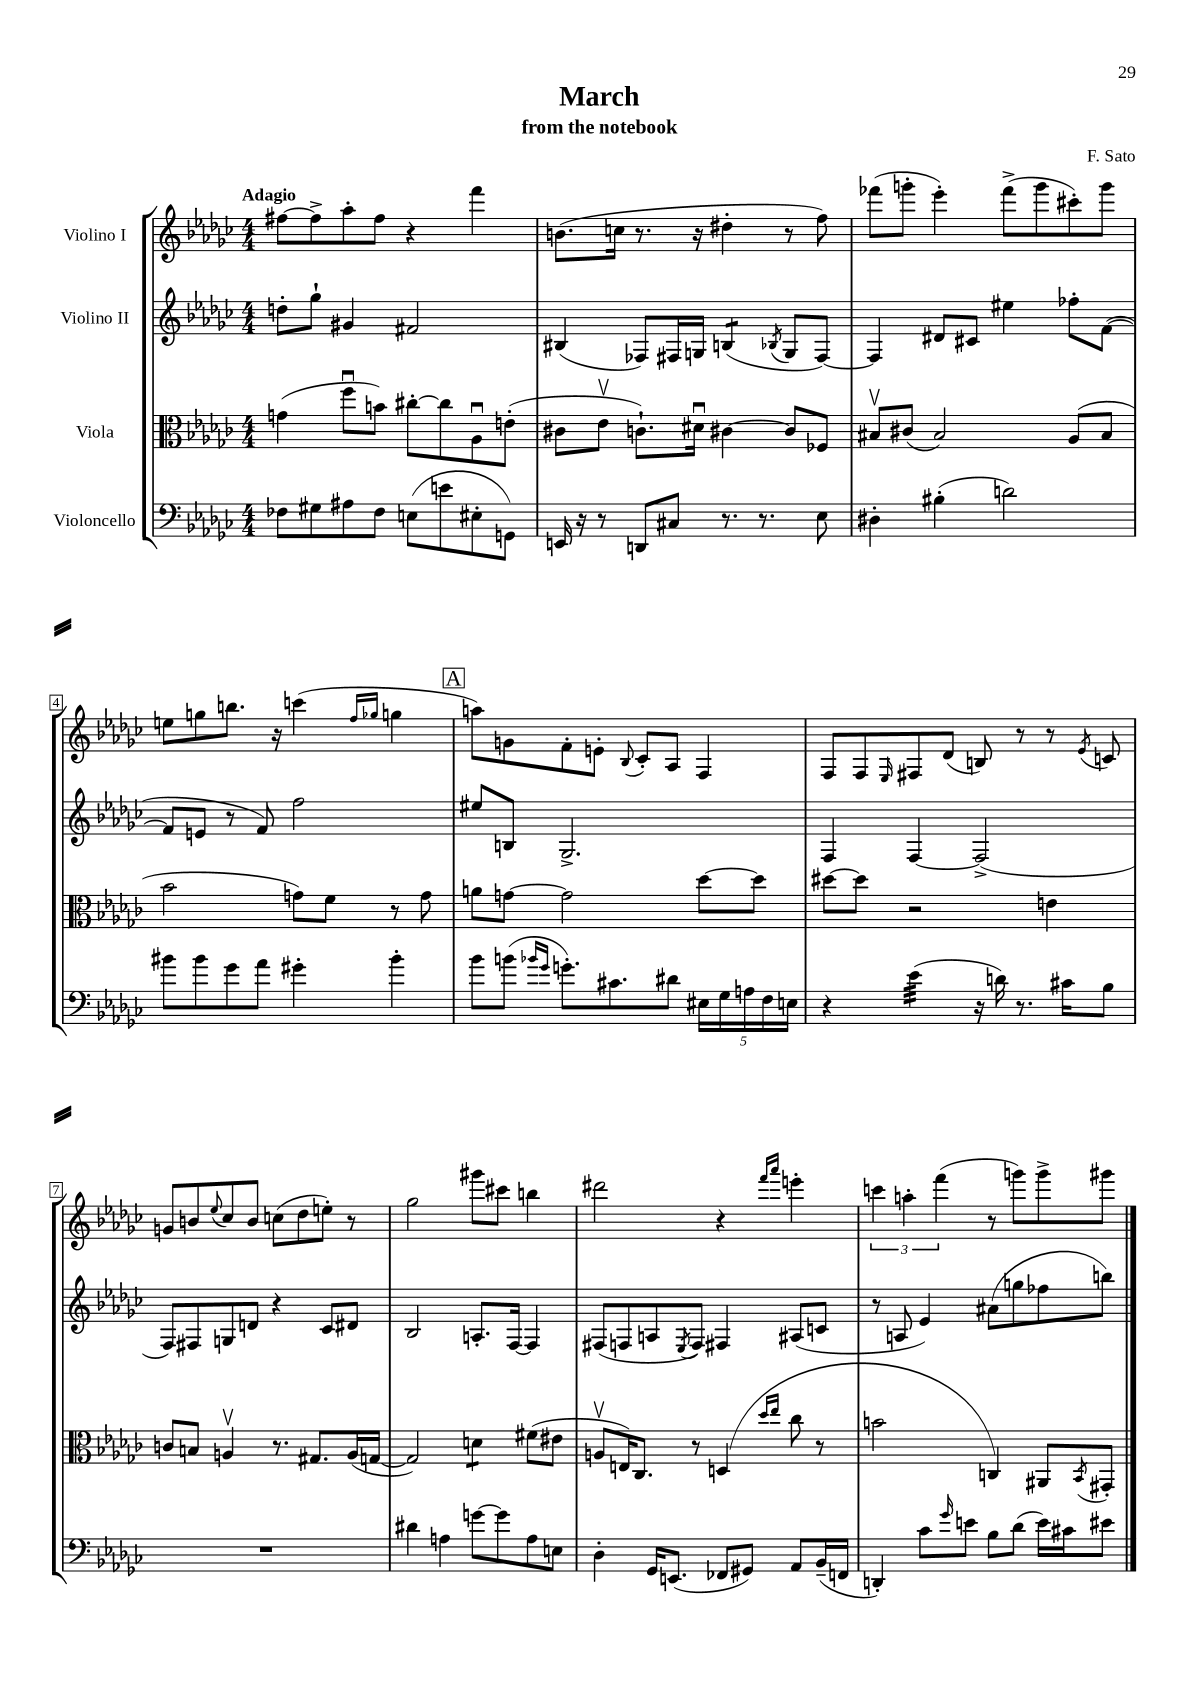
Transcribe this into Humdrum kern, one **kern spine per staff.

**kern	**kern	**kern	**kern
*staff4	*staff3	*staff2	*staff1
*clefF4	*clefC3	*clefG2	*clefG2
*k[b-e-a-d-g-c-]	*k[b-e-a-d-g-c-]	*k[b-e-a-d-g-c-]	*k[b-e-a-d-g-c-]
*M4/4	*M4/4	*M4/4	*M4/4
8F-\L	(4g\	8dd'\L	[8ff#\L
8G#\	.	8gg-`\J	8ff#^\]
8A#\	8ffu\L	4g#/	8aa-'\
8F-\J	8b\J)	.	8ff#\J
(8E\L	[8cc#'\L	2f#/	4r
8e\	8cc#\]	.	.
8E#'\	8A-u\	.	4fff\
8GG\J)	(8e'\J	.	.
=	=	=	=
16EE/	8c#\L	(4B#/	(8.b\L
16r	.	.	.
8r	8e-v\J	.	.
.	.	.	16cc\Jk
8DD/L	8.c`\L)	8F-/L)	8.r
8C#/J	.	16F#/L	.
.	16d#u\Jk	16G/JJ	16r
8.r	[4c#\	(4B/	4dd#'\
8.r	.	.	.
.	.	8qB-/	.
.	8c#/]L	8G/L	8r
8E-\	8F-/J	[8F#/J)	8ff\)
=	=	=	=
4D#'\	8B#v/L	4F#/]	(8fff-\L
.	(8c#/J	.	8ggg'\J
(4B#'\	2B#/)	8d#/L	4eee-'\)
.	.	8c#/J	.
2d\)	.	4ee#\	(8fff-^\L
.	.	.	8ggg\
.	(8A-/L	8ff-'\L	8ccc#'\)
.	8B#/J	([8f\J	8ggg\J
=	=	=	=
8b#\L	2b-\	8f/]L	8ee\L
8b#\	.	8e/J	8gg\
8g-\	.	8r	8.bb\J
8a-\J	.	8f/)	.
.	.	.	16r
4g#'\	8g\L)	2ff\	(4ccc\
.	8f\J	.	.
.	.	.	16qqff/LL
.	.	.	16qqgg-/JJ
4b#'\	8r	.	4gg\
.	8g\	.	.
=	=	=	=
8b-\L	8a\L	8ee#/L	8aa\L)
(8b\J	[8g\J	8B/J	8g\
16qqb-/LL	.	.	.
16qqg-/JJ	.	.	.
8.g'\L)	2g\]	2.G-^/	8f'\
.	.	.	8e'\J
8.c#\	.	.	.
.	.	.	8qqB-/
.	.	.	8c-'/L
8d#\J	.	.	8A-/J
20E#\LL	[8dd-\L	.	4F/
20G-\	.	.	.
20A\	.	.	.
.	8dd-\]J	.	.
20F\	.	.	.
20E\JJ	.	.	.
=	=	=	=
4r	[8dd#\L	4F/	8F/L
.	8dd#\]J	.	8F/
.	.	.	16qqE-/
(4e-\	2r	[4F/	8F#/
.	.	.	(8d-/J
16r	.	(2F^/]	8B/)
16d\)	.	.	.
8.r	.	.	8r
.	4e\	.	8r
16c#\LK	.	.	.
.	.	.	8qe-/
8B-\J	.	.	8c/
=	=	=	=
1r	8c/L	8F/L)	8g/L
.	8B/J	8F#/	8b/
.	.	.	8qqee-/
.	4Av/	8G/	8cc-/
.	.	8d/J	8b/J
.	8.r	4r	(8cc\L
.	.	.	8dd-\
.	8.G#/L	.	.
.	.	8c-/L	8ee'\J)
.	(16A/L	8d#/J	8r
.	[16G/JJ	.	.
=	=	=	=
4d#\	2G/])	2B-/	2gg-\
4A\	.	.	.
[8g\L	4d\	8.A'/L	8ggg#\L
8g\]	.	.	8ccc#\J
.	.	[16F/Jk	.
8A\	(8f#\L	4F/]	4bb\
8E\J	8e#\J	.	.
=	=	=	=
4D-'\	8Av/L	(8F#/L	2ddd#\
.	16E/K)	8F/	.
.	8.C-/J	.	.
16GG-/LK	.	8A/	.
(8.EE/J	.	.	.
.	.	8qE-/	.
.	8r	8F/J)	.
8FF-/L	(4D/	4F#/	4r
8GG#/J)	.	.	.
.	16qqdd-/LL	.	16qqfff/LL
.	16qqee-/JJ	.	16qqaaa-/JJ
8AA-/L	8cc-\	(8A#/L	4eee'\
(16BB-~/L	8r	8c/J	.
16FF/JJ	.	.	.
=	=	=	=
4DD'/)	2b\	8r	6ccc\
.	.	8A/	.
.	.	.	6aa'\
8c-\L	.	4e-/)	.
.	.	.	(6fff\
16qqg-/	.	.	.
8e\J	.	.	.
8B-\L	4C/)	(8a#\L	8r
(8d-\J	.	8gg\	8ggg\L)
16e\LL)	8AA#/L	8ff-\	8ggg^\
16c#\J	.	.	.
.	8qBB-/	.	.
8e#\J	8GG#'/J	8bb\J)	8ggg#\J
==	==	==	==
*-	*-	*-	*-
